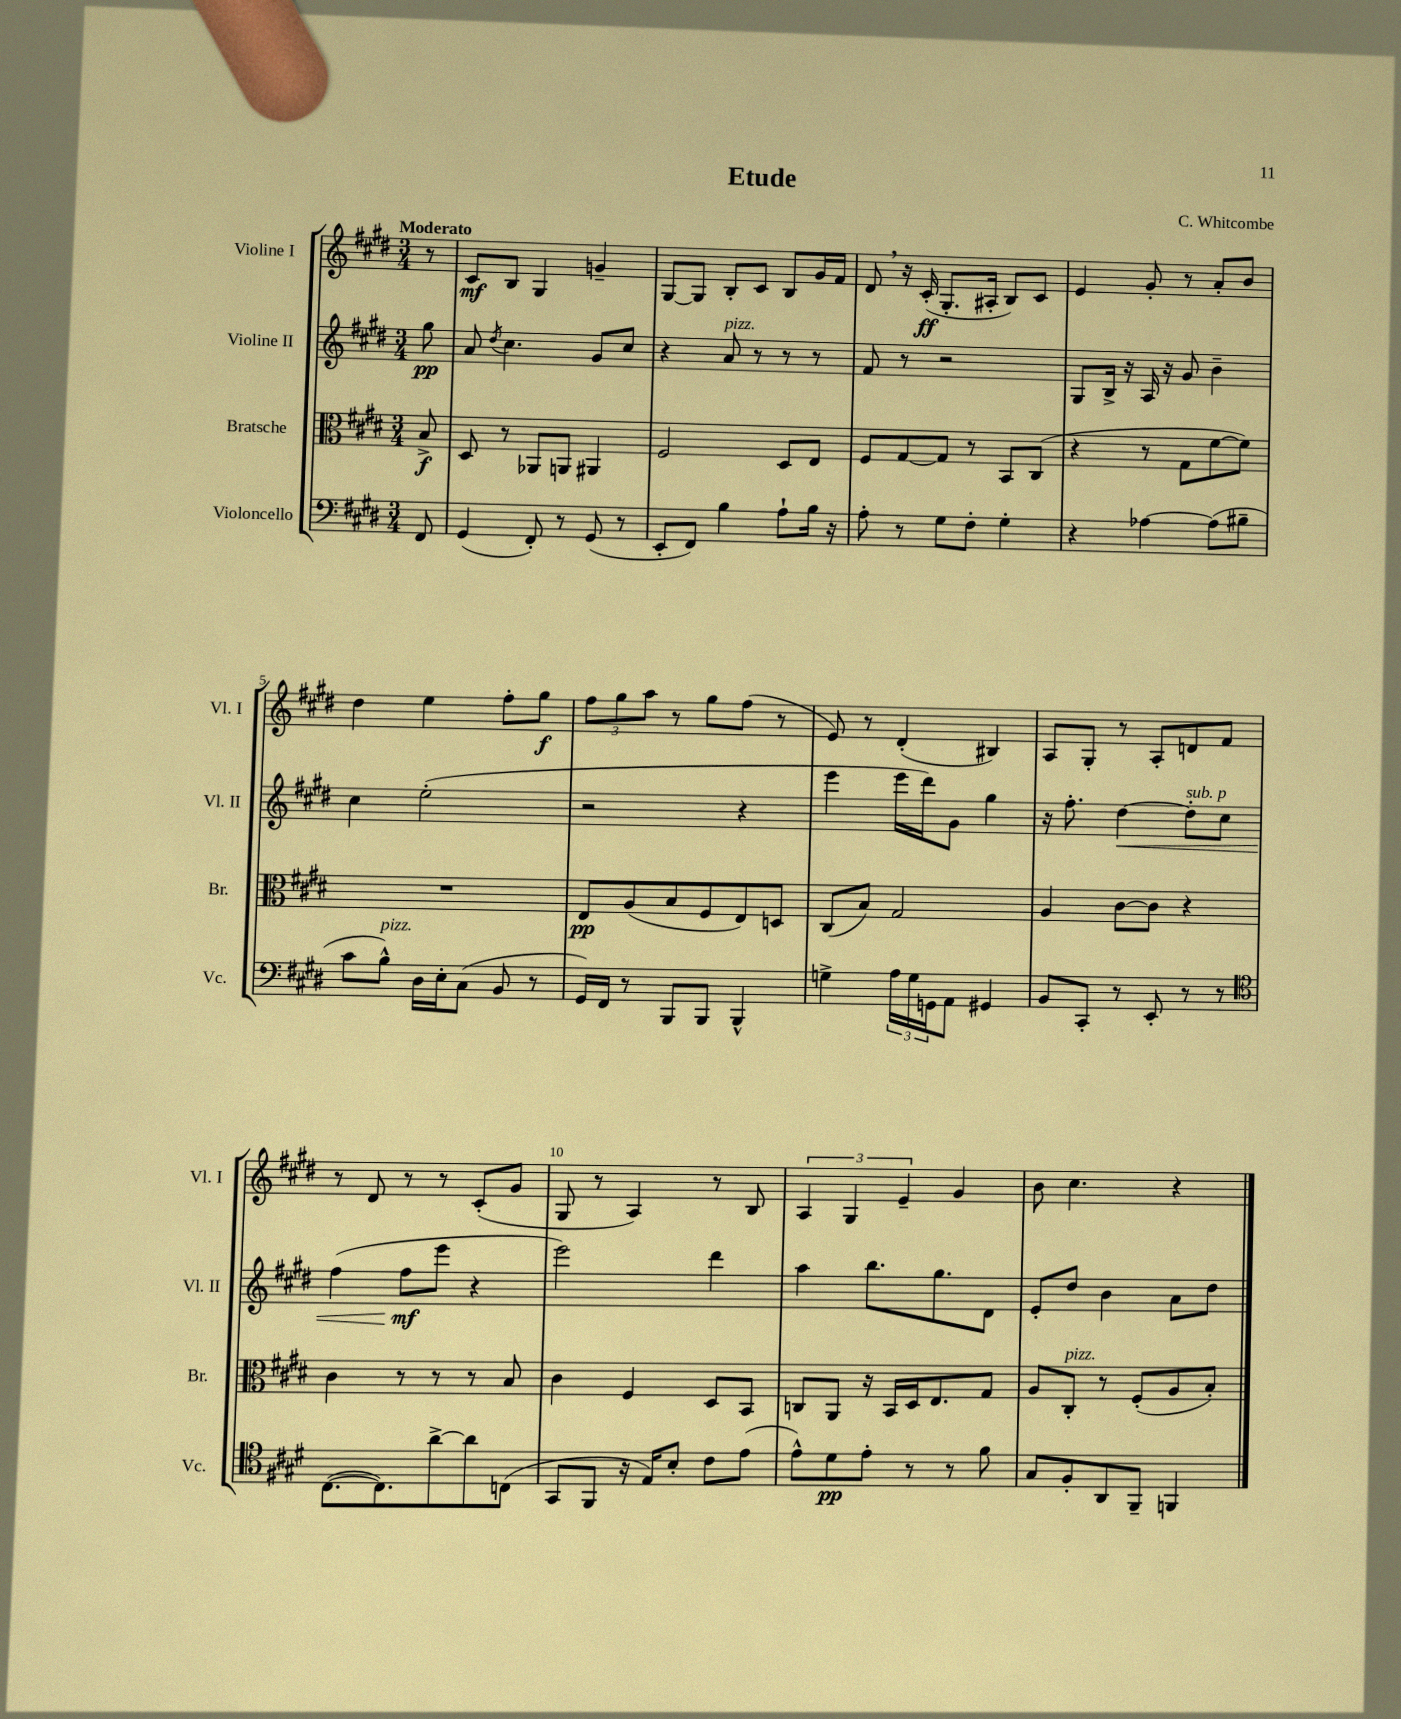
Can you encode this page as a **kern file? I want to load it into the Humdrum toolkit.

**kern	**dynam	**kern	**dynam	**kern	**dynam	**kern	**dynam
*part4	*part4	*part3	*part3	*part2	*part2	*part1	*part1
*staff4	*staff4	*staff3	*staff3	*staff2	*staff2	*staff1	*staff1
*I"Violoncello	*	*I"Bratsche	*	*I"Violine II	*	*I"Violine I	*
*I'Vc.	*	*I'Br.	*	*I'Vl. II	*	*I'Vl. I	*
*clefF4	*	*clefC3	*	*clefG2	*	*clefG2	*
*k[f#c#g#d#]	*	*k[f#c#g#d#]	*	*k[f#c#g#d#]	*	*k[f#c#g#d#]	*
*M3/4	*	*M3/4	*	*M3/4	*	*M3/4	*
=	=	=	=	=	=	=	=
!	!	!	!	!	!	!LO:TX:a:B:t=Moderato	!
8FF#/	.	8B^/	f	8gg#\	pp	8r	.
=1	=1	=1	=1	=1	=1	=1	=1
(4GG#/	.	8D#/	.	8a/	.	8c#/L	mf
.	.	.	.	8qdd#/	.	.	.
.	.	8r	.	4.cc#\	.	8B/J	.
8FF#'/)	.	8AA-X/L	.	.	.	4G#/	.
8r	.	8AAn/J	.	.	.	.	.
(8GG#/	.	4AA#X/	.	8g#/L	.	4gn~/	.
8r	.	.	.	8cc#/J	.	.	.
=2	=2	=2	=2	=2	=2	=2	=2
8EE'/L	.	2F#/	.	4r	.	[8G#/L	.
8FF#/J)	.	.	.	.	.	8G#/J]	.
!	!	!	!	!LO:TX:a:i:t=pizz.	!	!	!
4B\	.	.	.	8a/	.	8B'/L	.
.	.	.	.	8r	.	8c#/J	.
8A`\L	.	8D#/L	.	8r	.	8B/L	.
16B\Jk	.	8E/J	.	8r	.	16g#/L	.
16r	.	.	.	.	.	16f#/JJ	.
=3	=3	=3	=3	=3	=3	=3	=3
8A'\	.	8F#/L	.	8f#/	.	8d#,/	.
8r	.	[8G#/	.	8r	.	16r	.
.	.	.	.	.	.	(16c#'/	ff
8G#\L	.	8G#/J]	.	2r	.	8.G#'/L	.
8F#'\J	.	8r	.	.	.	.	.
.	.	.	.	.	.	16A#X'/Jk	.
4G#'\	.	8BB/L	.	.	.	8B/L)	.
.	.	(8C#/J	.	.	.	8c#/J	.
=4	=4	=4	=4	=4	=4	=4	=4
4r	.	4r	.	8G#/L	.	4e/	.
.	.	.	.	16B^/Jk	.	.	.
.	.	.	.	16r	.	.	.
[4A-X\	.	8r	.	16A/	.	8g#'/	.
.	.	.	.	16r	.	.	.
.	.	8G#\L	.	8g#/	.	8r	.
(8A-\L]	.	[8f#\	.	4b~\	.	8a'/L	.
8B#X~\J	.	8f#\J])	.	.	.	8b/J	.
!!LO:LB:g=z
=5	=5	=5	=5	=5	=5	=5	=5
8c#\L	.	2.r	.	4cc#\	.	4dd#\	.
!LO:TX:a:i:t=pizz.	!	!	!	!	!	!	!
8B^^\J)	.	.	.	.	.	.	.
16D#\LL	.	.	.	(2ee'\	.	4ee\	.
16E'\J	.	.	.	.	.	.	.
(8C#\J	.	.	.	.	.	.	.
8BB/	.	.	.	.	.	8ff#'\L	.
8r	.	.	.	.	.	8gg#\J	f
=6	=6	=6	=6	=6	=6	=6	=6
16GG#/LL)	.	8E/L	pp	2r	.	12ff#\L	.
16FF#/JJ	.	.	.	.	.	.	.
.	.	.	.	.	.	12gg#\	.
8r	.	(8A/	.	.	.	.	.
.	.	.	.	.	.	12aa\J	.
8BBB/L	.	8B/	.	.	.	8r	.
8BBB/J	.	8F#/	.	.	.	8gg#\L	.
4BBB^^/	.	8E/)	.	4r	.	(8ff#\J	.
.	.	8Dn/J	.	.	.	8r	.
=7	=7	=7	=7	=7	=7	=7	=7
4Gn^\	.	(8C#/L	.	4eee\	.	8e/)	.
.	.	8B/J)	.	.	.	8r	.
24A\LL	.	2G#/	.	16eee\LL	.	(4d#'/	.
24G\	.	.	.	.	.	.	.
.	.	.	.	16ddd#\J)	.	.	.
24GGn\J	.	.	.	.	.	.	.
8AA\J	.	.	.	8g#\J	.	.	.
4GG#X/	.	.	.	4gg#\	.	4B#X/)	.
=8	=8	=8	=8	=8	=8	=8	=8
8BB/L	.	4A/	.	16r	.	8A/L	.
.	.	.	.	8.ff#'\	.	.	.
8CC#'/J	.	.	.	.	.	8G#'/J	.
!	!	!	!	!	!LO:HP:b	!	!
8r	.	[8c#\L	.	[4dd#\	<	8r	.
8EE'/	.	8c#\J]	.	.	.	8A'/L	.
!	!	!	!	!LO:TX:a:i:t=sub. p	!	!	!
8r	.	4r	.	8dd#'\L]	.	8dn/	.
8r	.	.	.	8cc#\J	.	8f#/J	.
!!LO:LB:g=z
=9	=9	=9	=9	=9	=9	=9	=9
*clefC4	*	*	*	*	*	*	*
([8.C#\L	.	4c#\	.	(4ff#\	.	8r	.
.	.	.	.	.	.	8d#/	.
8.C#\])	.	.	.	.	.	.	.
.	.	8r	.	8ff#\L	mf	8r	.
[8a^\	.	8r	.	8eee\J	[	8r	.
8a\]	.	8r	.	4r	.	(8c#'/L	.
(8Cn\J	.	8B/	.	.	.	8g#/J	.
=10	=10	=10	=10	=10	=10	=10	=10
8GG#/L	.	4c#\	.	2eee\)	.	8G#/	.
8FF#/J	.	.	.	.	.	8r	.
16r	.	4F#/	.	.	.	4A/)	.
16E/KL)	.	.	.	.	.	.	.
8B'/J	.	.	.	.	.	.	.
8c#\L	.	8D#/L	.	4ddd#\	.	8r	.
(8e\J	.	8BB/J	.	.	.	8B/	.
=11	=11	=11	=11	=11	=11	=11	=11
8e^^\L)	.	8Cn/L	.	4aa\	.	6A/	.
8d#\	pp	8AA/J	.	.	.	.	.
.	.	.	.	.	.	6G#/	.
8e'\J	.	16r	.	8.bb\L	.	.	.
.	.	16BB/LL	.	.	.	.	.
.	.	.	.	.	.	6e~/	.
8r	.	16D#/J	.	.	.	.	.
.	.	8.E/	.	8.gg#\	.	.	.
8r	.	.	.	.	.	4g#/	.
8f#\	.	8G#/J	.	8d#\J	.	.	.
=12	=12	=12	=12	=12	=12	=12	=12
8G#/L	.	8A/L	.	8e'/L	.	8b\	.
!	!	!LO:TX:a:i:t=pizz.	!	!	!	!	!
8F#'/	.	8C#'/J	.	8dd#/J	.	4.cc#\	.
8AA/	.	8r	.	4b\	.	.	.
8FF#~/J	.	(8F#'/L	.	.	.	.	.
4FFn/	.	8A/	.	8a\L	.	4r	.
.	.	8B'/J)	.	8dd#\J	.	.	.
==	==	==	==	==	==	==	==
*-	*-	*-	*-	*-	*-	*-	*-
